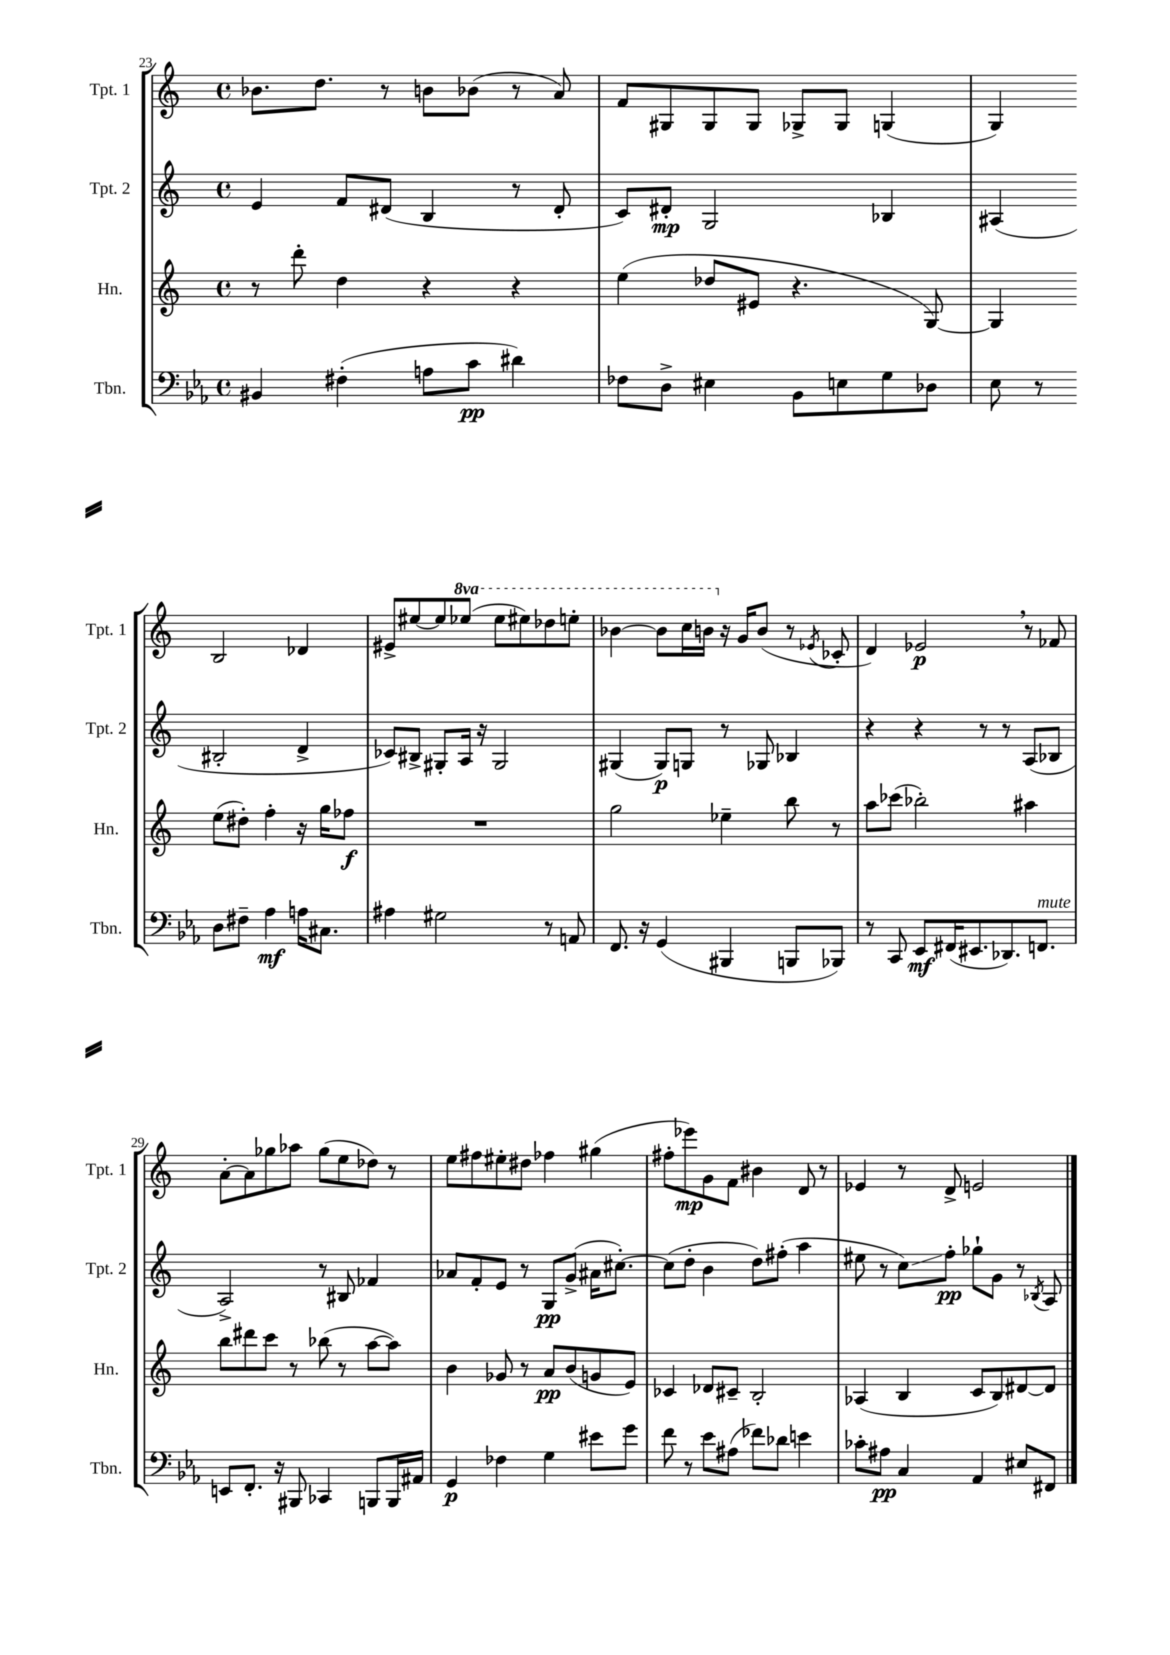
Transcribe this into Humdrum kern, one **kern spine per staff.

**kern	**kern	**kern	**kern
*staff4	*staff3	*staff2	*staff1
*clefF4	*clefG2	*clefG2	*clefG2
*k[b-e-a-]	*k[]	*k[]	*k[]
*M4/4	*M4/4	*M4/4	*M4/4
*met(c)	*met(c)	*met(c)	*met(c)
4BB#/	8r	4e/	8.b-\L
.	8ddd'\	.	.
.	.	.	8.dd\J
(4F#'\	4dd\	8f/L	.
.	.	(8d#/J	8r
8A\L	4r	4B/	8b\L
8c\J	.	.	(8b-\J
4d#\)	4r	8r	8r
.	.	8d#'/	8a/)
=	=	=	=
8F-\L	(4ee\	8c/L)	8f/L
8D^\J	.	8d#'/J	8G#/
4E#\	8dd-/L	2G/	8G#/
.	8e#/J	.	8G#/J
8BB-\L	4.r	.	8G-^/L
8E\	.	.	8G-/J
8G\	.	4B-/	(4G/
8D-\J	[8G/)	.	.
=	=	=	=
8E-\	4G/]	(4A#/	4G/)
8r	.	.	.
8D\L	(8ee\L	2B#'/	2B/
8F#~\J	8dd#'\J)	.	.
4A-\	4ff'\	.	.
16A\LK	16r	4d^/	4d-/
8.C#\J	16gg\LK	.	.
.	8ff-\J	.	.
=	=	=	=
4A#\	1r	8c-/L)	8e#^/L
.	.	8B#^/J	[8ee#/
2G#\	.	8G#'/L	8ee#/]
.	.	16A/Jk	(8eee-/J
.	.	16r	.
.	.	2G#/	8eee-\L
.	.	.	8eee#\)
8r	.	.	8ddd-\
8AA/	.	.	8eee'\J
=	=	=	=
8.FF/	2gg\	(4G#/	[4bb-\
16r	.	.	.
(4GG/	.	8G#/L)	8bb-\]L
.	.	8G/J	16ccc\L
.	.	.	16bb\JJ
4BBB#/	4ee-~\	8r	16r
.	.	.	16g/LK
.	.	8G-/	(8b/J
8BBB/L	8bb\	4B-/	8r
.	.	.	8qe-/
8BBB-/J)	8r	.	8c-'/
=	=	=	=
8r	8aa\L	4r	4d/)
8CC/	(8ccc-\J	.	.
8EE-/L	2bb-'\)	4r	2e-/
(16FF#/K	.	.	.
8.EE#/	.	.	.
.	.	8r	.
8.DD-/)	.	8r	.
.	4aa#\	(8A/L	8r
8.FF/J	.	.	.
.	.	8B-/J	8f-/
=	=	=	=
8EE/L	8bb\L	2A^/)	[8a'\L
8.FF'/J	8ddd#\	.	8a\]
.	8ccc\J	.	8gg-\
16r	.	.	.
8BBB#/	8r	.	8aa-\J
4CC-/	(8bb-\	8r	(8gg-\L
.	8r	8B#/	8ee\
8BBB/L	[8aa\L	4f-/	8dd-\J)
16BBB/L	8aa\]J)	.	8r
16AA#/JJ	.	.	.
=	=	=	=
4GG/	4b\	8a-/L	8ee\L
.	.	8f'/	8ff#\
4F-\	8g-/	8e/J	8ee#'\
.	8r	8r	8dd#\J
4G\	8a/L	8G/L	4ff-\
.	(8b/	(8g^/J	.
8e#\L	8g/	16a#\LK	(4gg#\
.	.	[8.cc#'\J)	.
8g\J	8e/J)	.	.
=	=	=	=
8f\	4c-/	(8cc#\]L	8ff#'\L
8r	.	8dd'\J	8eee-\)
8e-\L	8d-/L	4b\	8g\
(8A#\J	8c#~/J	.	8f\J
8f-\L)	2B'/	8dd\L)	4b#\
8d-\J	.	(8ff#'\J	.
4e\	.	4aa\	8d/
.	.	.	8r
=	=	=	=
8c-'\L	(4A-/	8ee#\	4e-/
8A#\J	.	8r	.
4C/	4B/	8cc\L)	8r
.	.	8ff'\J	8d^/
4AA-/	8c/L	8gg-`\L	2e/
.	8B/)	8g\J	.
8E#/L	[8d#/	8r	.
.	.	8qB-/	.
8FF#/J	8d#/]J	8A/	.
==	==	==	==
*-	*-	*-	*-
